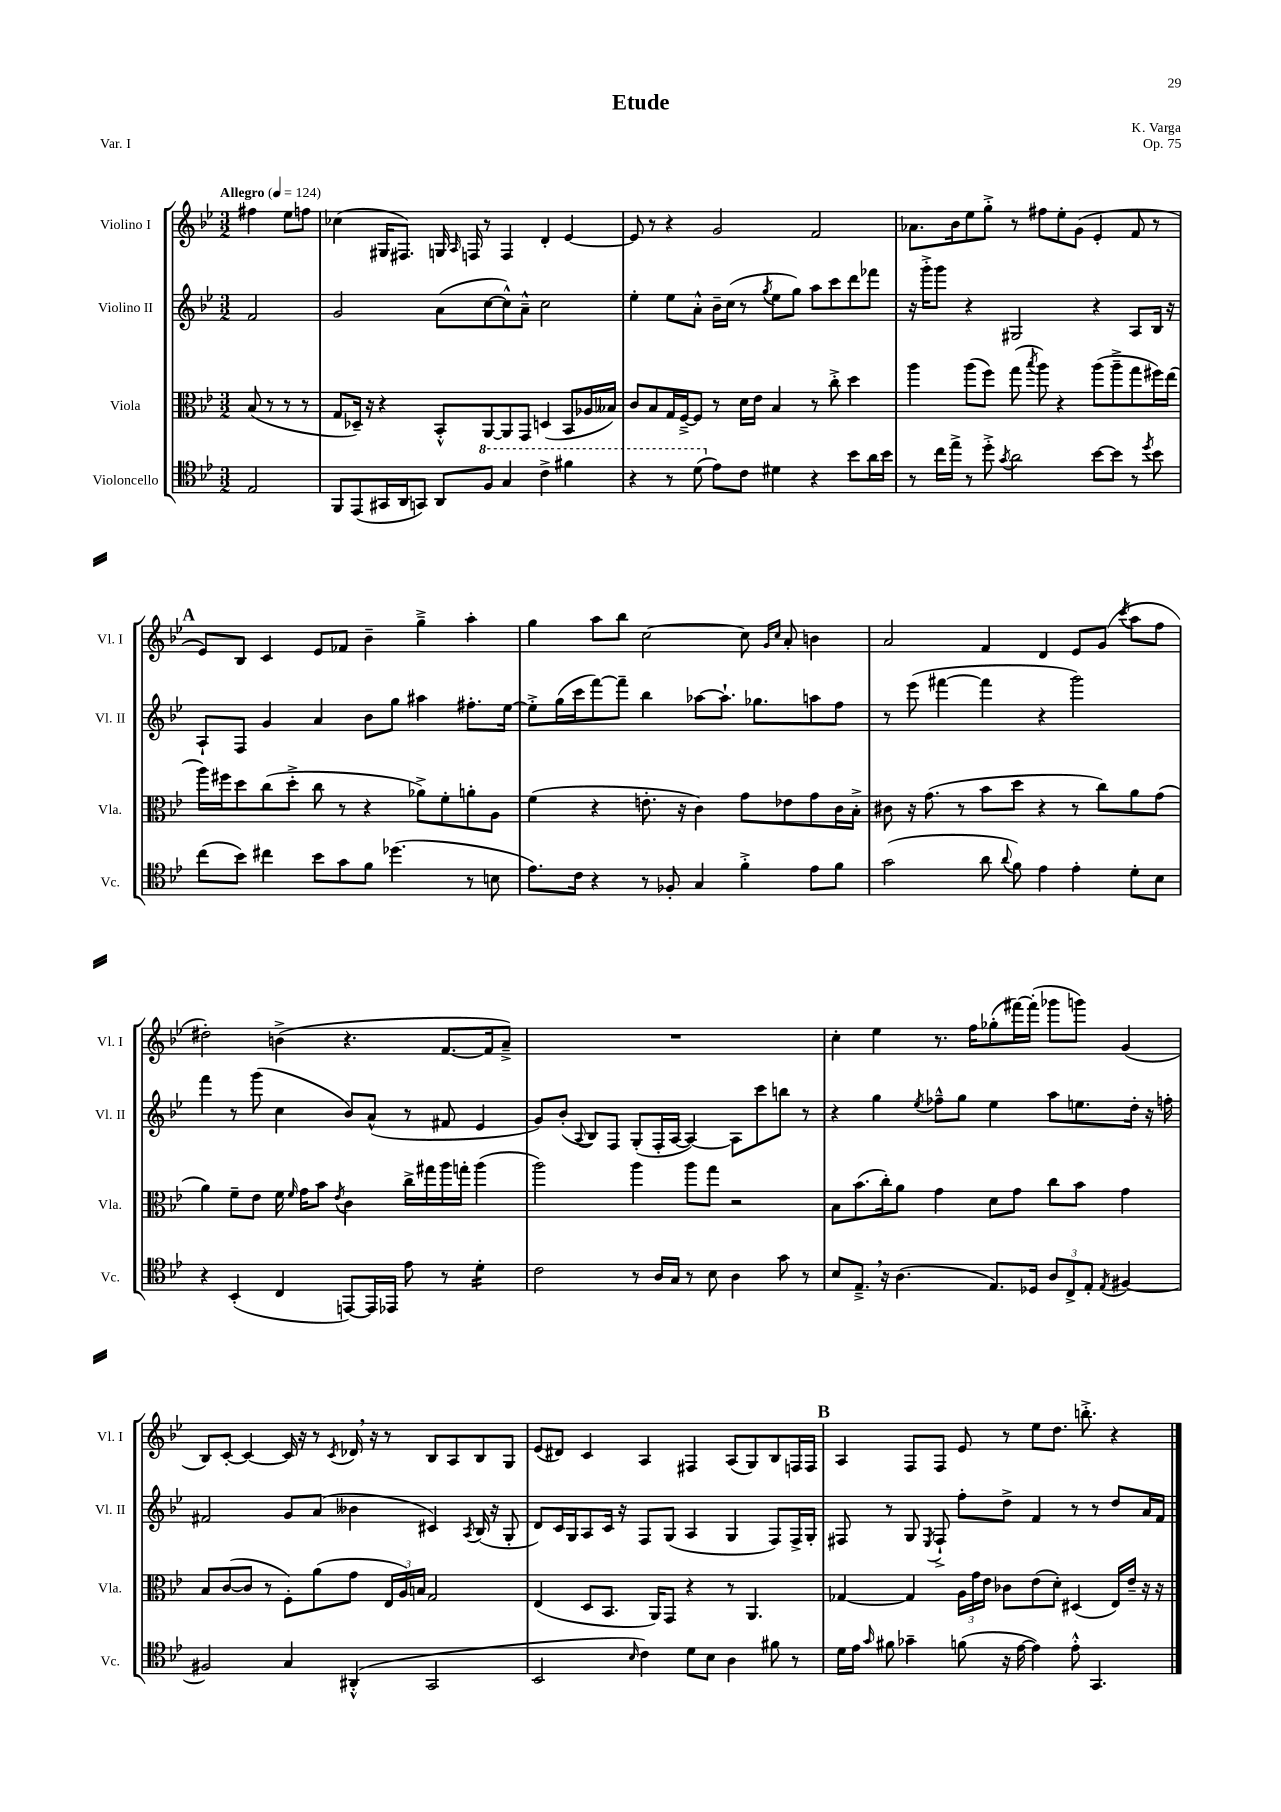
\header { title = "Etude" composer = "K. Varga" opus = "Op. 75" piece = "Var. I" }
<<
\new StaffGroup <<
\new Staff = "s0" \with { instrumentName = "Violino I" shortInstrumentName = "Vl. I" } {
    \clef treble \key bes \major \numericTimeSignature \time 3/2 \partial 2 \tempo "Allegro" 4 = 124
    \autoBeamOff fis''4 ees''8[ f''8] |
    ces''4( gis16[ fis8.]) g16 \grace { a16 } f16 r8 f4 d'4-. ees'4~ |
    ees'8 r8 r4 g'2 f'2 |
    aes'8.[ bes'16 ees''8 g''8]-.-> r8 fis''8[ ees''8-. g'8]( ees'4-. f'8 r8 |
    \mark \markup { \bold "A" } ees'8[) bes8] c'4 ees'8[ fes'8] bes'4-- g''4---> a''4-. |
    g''4 a''8[ bes''8] c''2~ c''8 \grace { g'16[ c''16] } a'8-. b'4 |
    a'2 f'4 d'4 ees'8[ g'8]( \acciaccatura { c'''8 } a''8[ f''8] |
    dis''2-.) b'4->( r4. f'8.[~ f'16 a'8]--->) |
    R1. |
    c''4-. ees''4 r8. f''16[ ges''8-.( fis'''16~) fis'''16]-.( ges'''8[ g'''8]) g'4( |
    bes8[) c'8]~-. c'4~ c'16 r16 r8 \acciaccatura { c'8 } des'16 \breathe r16 r8 bes8[ a8 bes8 g8] |
    ees'8[( dis'8]) c'4 a4 fis4 a8[( g8) bes8 f16 f16] |
    \mark \markup { \bold "B" } a4 f8[ f8] ees'8 r8 ees''8[ d''8.] b''8.-.-> r4 \bar "|." |
}
\new Staff = "s1" \with { instrumentName = "Violino II" shortInstrumentName = "Vl. II" } {
    \clef treble \key bes \major \numericTimeSignature \time 3/2 \partial 2
    \autoBeamOff f'2 |
    g'2 a'8[( c''8~ c''8-^) a'8]---^ c''2 |
    ees''4-. ees''8[ a'8]-.-^ bes'16[-- c''16]( r8 \acciaccatura { g''8 } ees''8[ g''8]) a''8[ c'''8 d'''8 fes'''8] |
    r16 g'''16[-.-> g'''8] r4 gis2 r4 a8[ bes16] r16 |
    \mark \markup { \bold "A" } a8[-! f8] g'4 a'4 bes'8[ g''8] ais''4 fis''8.[-. ees''16]~ |
    ees''8[-.-> g''16( c'''16 f'''8~) f'''8]-- bes''4 aes''8[~ aes''8.]-! ges''8.[ a''8 f''8] |
    r8 ees'''8( fis'''4~ fis'''4 r4 g'''2) |
    f'''4 r8 g'''8( c''4 bes'8[) a'8]-^( r8 fis'8 ees'4 |
    g'8[) bes'8]-.( \appoggiatura { a8 } bes8[) f8] g8[-.( f16-. a16]~ a4~) a8[ c'''8 b''8] r8 |
    r4 g''4 \acciaccatura { ees''8 } fes''8[---^ g''8] ees''4 a''8[ e''8. d''16]-. r16 f''16-. |
    fis'2 g'8[ a'8]( beses'4 cis'4) \acciaccatura { a8 } bes16( r16 g8-. |
    d'8[) c'16 g16 a8 c'16] r16 f8[ g8]( a4 g4 f8[) f16-> g16]-. |
    \mark \markup { \bold "B" } fis8 r8 g8 \acciaccatura { ees8 } fis8-!-> f''8[-. d''8]-> f'4 r8 r8 d''8[ a'16 f'16] \bar "|." |
}
\new Staff = "s2" \with { instrumentName = "Viola" shortInstrumentName = "Vla." } {
    \clef alto \key bes \major \numericTimeSignature \time 3/2 \partial 2
    \autoBeamOff bes8( r8 r8 r8 |
    g8[ des16]--) r16 r4 bes,8[-.-^ a,8~ a,8 g,8] d4( bes,8[ aes16 beses16]) |
    c'8[ bes8 g16 f16~---> f8] r8 d'16[ ees'16] bes4 r8 c''8-.-> d''4 |
    a''4 a''8[( f''8]) g''8( \acciaccatura { bes''8 } a''8) r4 a''8[( a''8---> g''8 fis''16) ees''16]( |
    \mark \markup { \bold "A" } a''16[) fis''16 d''8 c''8( d''8]-.-> c''8 r8 r4 aes'8[->) f'8-. a'8-. a8] |
    f'4( r4 e'8.-. r16 c'4) g'8[ ees'8 g'8 c'16 bes16]-.-> |
    cis'8 r16 g'8.( r8 bes'8[ d''8] r4 r8 c''8[) a'8 g'8]( |
    a'4) f'8[-- ees'8] f'16 \grace { f'16 } g'16[ bes'8] \acciaccatura { ees'8 } c'4 c''16[-> gis''16 a''16 g''16]-. a''4( |
    a''2) a''4 a''8[ g''8] r2 |
    bes8[ bes'8.( c''16-.) a'8] g'4 d'8[ g'8] c''8[ bes'8] g'4 |
    bes8[ c'8~( c'8] r8 f8[-.) a'8( g'8] \tuplet 3/2 { ees16[ a16) b16] } g2 |
    ees4( d8[ bes,8.] a,16[) g,8] r4 r8 a,4. |
    \mark \markup { \bold "B" } ges4~ ges4 \tuplet 3/2 { a16[ g'16 ees'16] } ces'8[ ees'8( d'8]-.) dis4( ees16[) ees'16]-- r16 r16 \bar "|." |
}
\new Staff = "s3" \with { instrumentName = "Violoncello" shortInstrumentName = "Vc." } {
    \clef tenor \key bes \major \numericTimeSignature \time 3/2 \partial 2
    \autoBeamOff ees2 |
    f,8[ ees,8( gis,16 a,16 g,8]) a,8[ \ottava #1 f'8] g'4 c''4-> fis''4 |
    r4 r8 d''8( \ottava #0 ees'8[) c'8] dis'4 r4 bes'8[ a'16 bes'16] |
    r8 c''16[ ees''16]-> r8 d''8-.-> \acciaccatura { g'8 } a'2 bes'8[~ bes'8] r8 \acciaccatura { d''8 } bes'8 |
    \mark \markup { \bold "A" } c''8[( bes'8]) cis''4 bes'8[ g'8 f'8] des''4.( r8 b8 |
    ees'8.[) c'16] r4 r8 fes8-. g4 f'4-.-> ees'8[ f'8] |
    g'2( a'8 \appoggiatura { a'8 } f'8) ees'4 ees'4-. d'8[-. bes8] |
    r4 bes,4-.( c4 e,8[~) e,16 ees,16] ees'8 r8 d'4:16-. |
    c'2 r8 a16[ g16] r8 bes8 a4 g'8 r8 |
    bes8[ ees8.]---> \breathe r16 a4.( ees8.[) des16] \tuplet 3/2 { a8[ c8-> ees8]-. } \acciaccatura { ees8 } fis4~ |
    fis2 g4 ais,4-.-^( g,2 |
    bes,2 \grace { bes16 } c'4) d'8[ bes8] a4 fis'8 r8 |
    \mark \markup { \bold "B" } d'16[ ees'16] \grace { g'16 } fis'8 ges'4-- f'8( r16 ees'16~ ees'4) ees'8-.-^ g,4. \bar "|." |
}
>>
>>
\layout { \context { \Score \remove "Bar_number_engraver" } }
